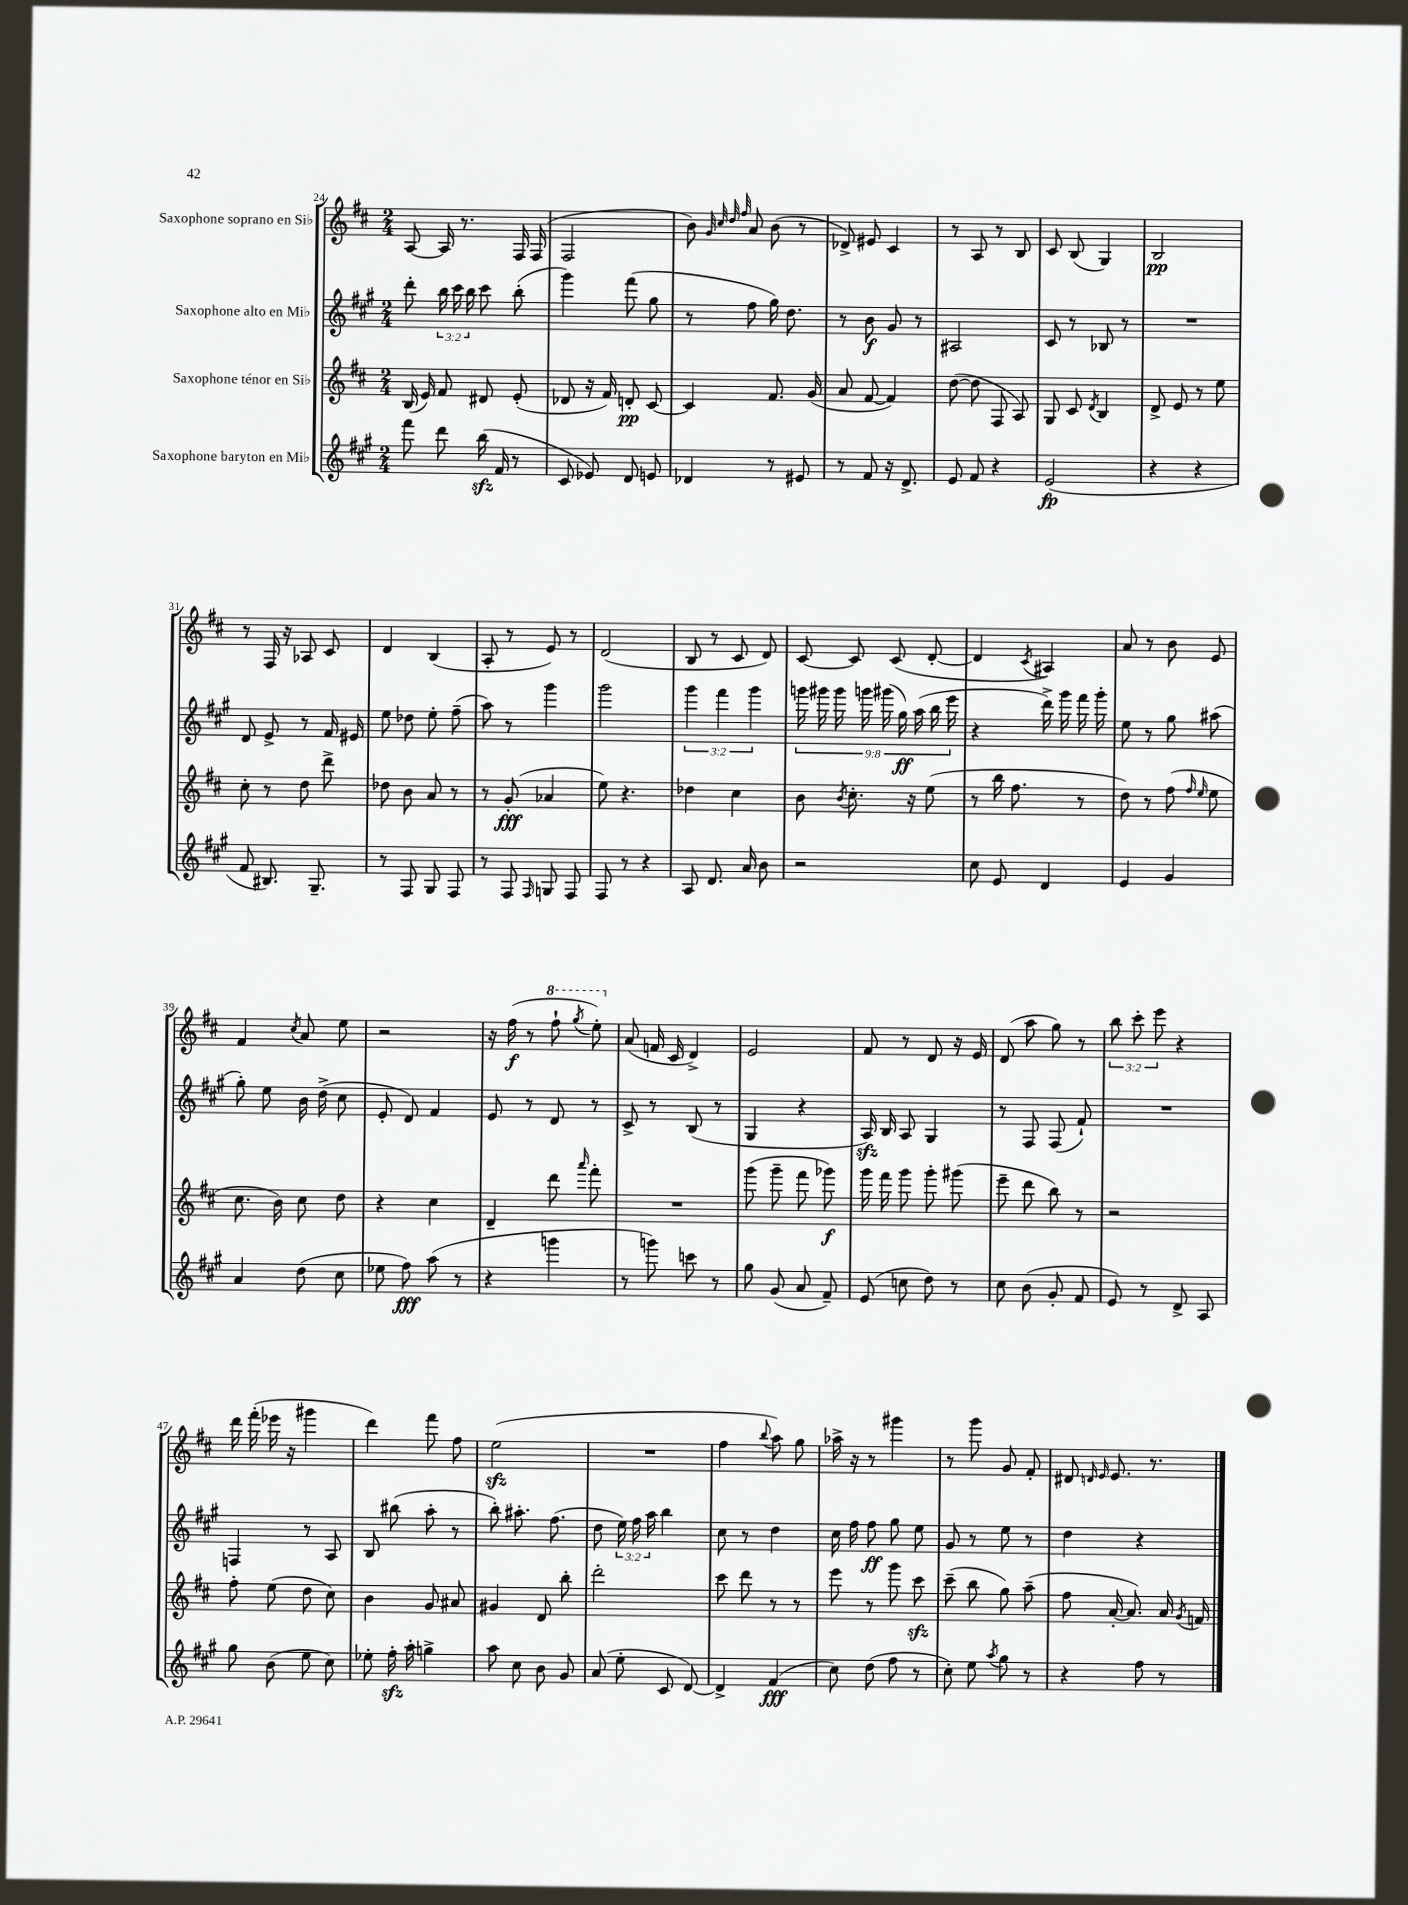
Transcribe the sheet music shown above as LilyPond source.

<<
\new StaffGroup <<
\new Staff = "s0" \with { instrumentName = "Saxophone soprano en Sib" } {
    \clef treble \key d \major \numericTimeSignature \time 2/4 \override Staff.TupletNumber.text = #tuplet-number::calc-fraction-text
    \autoBeamOff a8~ a16 r8. fis16 fis16( |
    fis2 |
    b'8) \grace { g'32 cis''32 d''32 fis''32 } a'8 b'8( r8 |
    des'8->) eis'8 cis'4 |
    r8 a8 r8 b8 |
    cis'8 b8( g4) |
    b2\pp |
    r8 fis16 r16 aes8 cis'8 |
    d'4 b4( |
    a8-. r8 e'8) r8 |
    d'2( |
    b8 r8 cis'8 d'8) |
    cis'8~ cis'8 cis'8( d'8~-. |
    d'4 \acciaccatura { cis'8 } ais4) |
    a'8 r8 b'8 e'8 |
    fis'4 \acciaccatura { cis''8 } a'8 e''8 |
    r2 |
    r16 fis''16\f( r8 \ottava #1 fis'''8-! \acciaccatura { g'''8 } e'''8-.) \ottava #0 |
    a'8( f'16 cis'16 d'4->) |
    e'2 |
    fis'8 r8 d'8 r16 e'16 |
    d'8( a''8 g''8) r8 |
    \tuplet 3/2 { b''8 cis'''8-. e'''8 } r4 |
    d'''16 fis'''16-.( ees'''16 r16 gis'''4 |
    d'''4) fis'''8 fis''8 |
    e''2\sfz( |
    R2 |
    fis''4 \appoggiatura { b''8 } a''8) g''8 |
    aes''16-> r16 r8 gis'''4 |
    r8 g'''8 g'8 fis'8-. |
    dis'8 \grace { d'16 e'16 } e'8. r8. \bar "|." |
}
\new Staff = "s1" \with { instrumentName = "Saxophone alto en Mib" } {
    \clef treble \key a \major \numericTimeSignature \time 2/4 \override Staff.TupletNumber.text = #tuplet-number::calc-fraction-text
    \autoBeamOff d'''8-. \tuplet 3/2 { b''16 cis'''16 b''16 } cis'''8 b''8-.( |
    gis'''4) fis'''8( gis''8 |
    r8 fis''8 gis''16) d''8. |
    r8 b'8\f gis'8 r8 |
    ais2 |
    cis'8 r8 bes8 r8 |
    R2 |
    d'8 e'8-> r8 fis'16 eis'16 |
    e''8 des''8 e''8-. fis''8--( |
    a''8) r8 gis'''4 |
    gis'''2 |
    \tuplet 3/2 { gis'''4 fis'''4 gis'''4 } |
    \tuplet 9/8 { g'''16 gis'''16 gis'''16 g'''16 gis'''16( gis''16\ff) a''16( b''16 e'''16 } |
    r4 d'''16->) gis'''16 fis'''16 gis'''16-. |
    e''8 r8 gis''8 ais''8( |
    gis''8-.) e''8 b'16 d''16->( cis''8 |
    e'8-. d'8) fis'4 |
    e'8 r8 d'8 r8 |
    cis'8-> r8 b8( r8 |
    gis4 r4 |
    a16\sfz) b16 a8 gis4 |
    r8 fis8 fis8( fis'8-!) |
    R2 |
    f4 r8 a8 |
    b8 bis''8( a''8-. r8 |
    b''8-.) ais''8.-. fis''8.( |
    d''8 \tuplet 3/2 { e''16) fis''16 a''16 } b''4 |
    cis''8 r8 d''4 |
    cis''16 fis''16 fis''8\ff gis''8 e''8 |
    gis'8 r8 e''8 r8 |
    d''4 r4 \bar "|." |
}
\new Staff = "s2" \with { instrumentName = "Saxophone ténor en Sib" } {
    \clef treble \key d \major \numericTimeSignature \time 2/4
    \autoBeamOff b16( e'16) fis'8 dis'8 e'8-.( |
    des'8 r16 fis'16) d'8-.\pp cis'8~ |
    cis'4 fis'8. g'16( |
    a'8 fis'8~ fis'4) |
    d''8~( d''8 fis8 a8) |
    g8 cis'8 \acciaccatura { d'8 } b4 |
    d'8-> e'8 r8 e''8 |
    cis''8-. r8 d''8 d'''8-> |
    des''8 b'8 a'8 r8 |
    r8 g'8-.\fff( aes'4 |
    e''8) r4. |
    des''4 cis''4 |
    b'8 \acciaccatura { b'8 } cis''8.-. r16 e''8( |
    r8 b''16 fis''8. r8 |
    d''8) r8 fis''8( \grace { fis''16 e''16 } e''8 |
    cis''8. b'16) cis''8 d''8 |
    r4 cis''4 |
    d'4-- d'''8 \grace { a'''16 } fis'''8-. |
    R2 |
    g'''8( g'''8-- fis'''8 ges'''8\f) |
    g'''16 fis'''16 g'''8 g'''8-. gis'''8( |
    e'''8-- d'''8 b''8) r8 |
    r2 |
    fis''8-. e''8( d''8 cis''8) |
    b'4 g'8 ais'8 |
    gis'4 d'8 b''8-. |
    d'''2-. |
    cis'''8 d'''8 r8 r8 |
    e'''8 r8 g'''8 cis'''8\sfz |
    cis'''8--( b''8 g''8) a''8--( |
    fis''8 a'16~-. a'8.) a'16 \acciaccatura { g'8 } f'16 \bar "|." |
}
\new Staff = "s3" \with { instrumentName = "Saxophone baryton en Mib" } {
    \clef treble \key a \major \numericTimeSignature \time 2/4
    \autoBeamOff fis'''8 d'''8 b''16\sfz( fis'16 r8 |
    cis'8 ees'8) d'8 e'8 |
    des'4 r8 eis'8 |
    r8 fis'8 r16 d'8.-> |
    e'8 fis'8 r4 |
    e'2\fp( |
    r4 r4 |
    fis'8 bis8.) gis8.-- |
    r8 fis8 gis8 fis8 |
    r8 fis8 \grace { fis16 } g8 fis8 |
    fis8 r8 r4 |
    a8 d'8. a'16 b'8 |
    r2 |
    cis''8 e'8 d'4 |
    e'4 gis'4 |
    a'4 d''8( cis''8 |
    ees''8 fis''8\fff) a''8( r8 |
    r4 g'''4 |
    r8 g'''8) c'''8 r8 |
    gis''8 gis'8( a'8 fis'8--) |
    e'8( c''8 d''8) r8 |
    cis''8 b'8( gis'8-. fis'8 |
    e'8) r8 d'8-> a8 |
    gis''8 b'8( e''8 cis''8) |
    ees''8-. fis''16-.\sfz a''16-. g''4-> |
    a''8 cis''8 b'8 gis'8 |
    a'8( e''8-. cis'8 d'8~) |
    d'4-> fis'4\fff( |
    cis''8) d''8( fis''8 r8 |
    cis''8-.) e''8 \acciaccatura { a''8 } gis''8 r8 |
    r4 fis''8 r8 \bar "|." |
}
>>
>>
\layout { \context { \Score currentBarNumber = #24 } }
